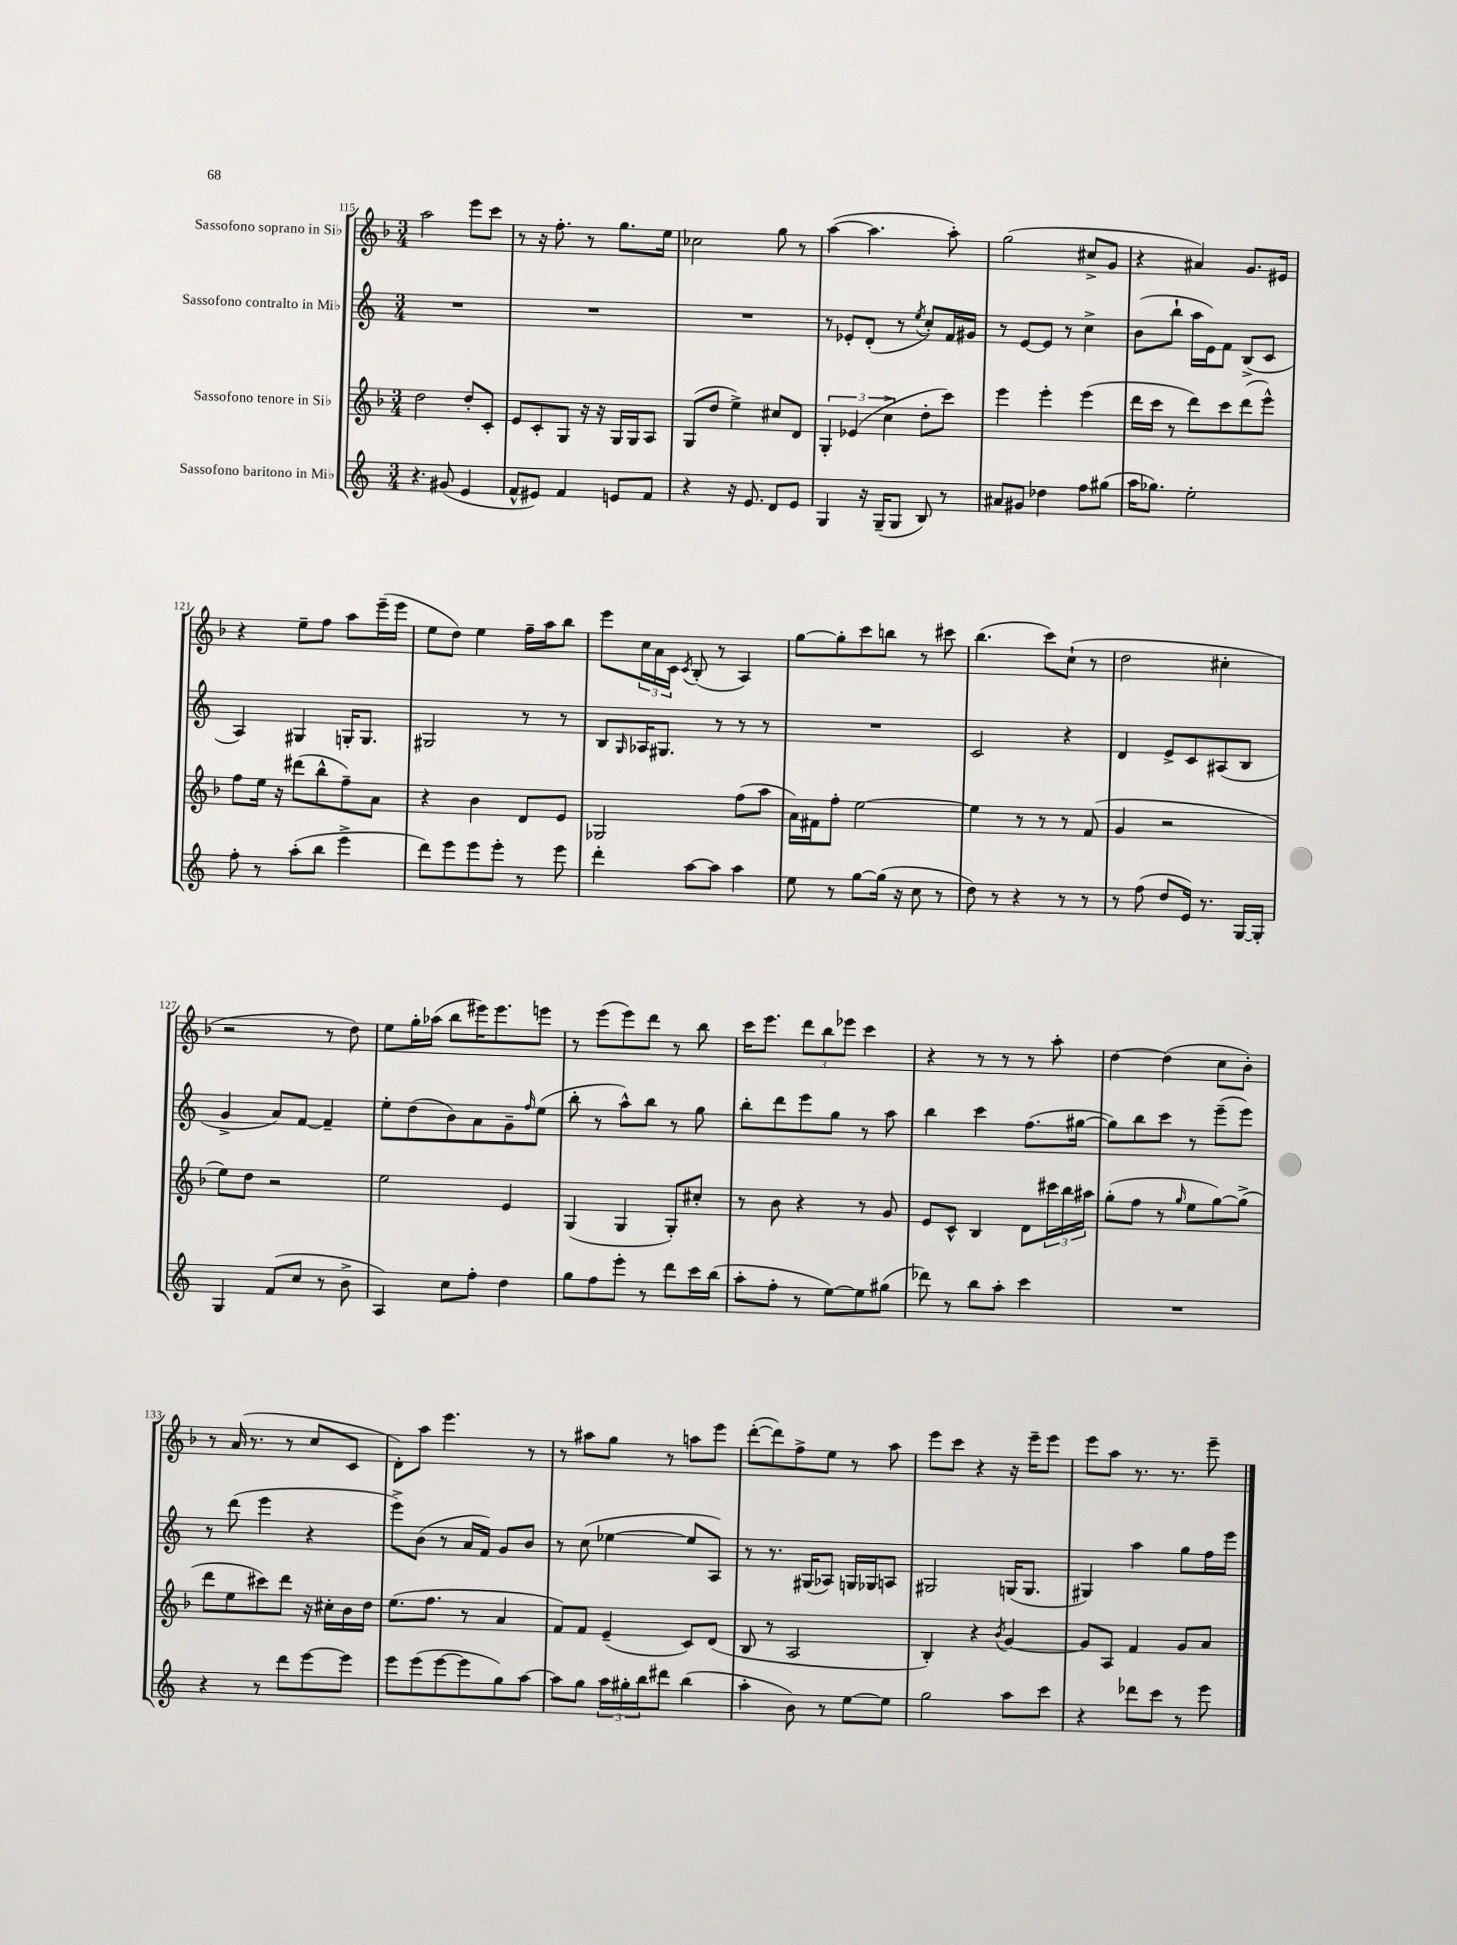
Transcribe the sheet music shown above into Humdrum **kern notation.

**kern	**kern	**kern	**kern
*staff4	*staff3	*staff2	*staff1
*clefG2	*clefG2	*clefG2	*clefG2
*k[]	*k[b-]	*k[]	*k[b-]
*M3/4	*M3/4	*M3/4	*M3/4
4.r	2dd\	2.r	2aa\
(8g#/	.	.	.
4e/	8dd'/L	.	8eee\L
.	8c'/J	.	8ccc\J
=	=	=	=
8f^^/L	8e/L	2.r	8r
8e#/J)	8c'/	.	16r
.	.	.	8.ff'\
4f/	8G/J	.	.
.	16r	.	8r
.	16r	.	.
8e/L	16G/LL	.	8.gg\L
.	16G/J	.	.
8f/J	8A/J	.	.
.	.	.	16ee\Jk
=	=	=	=
4r	(8G/L	2.r	2cc-\
.	8dd/J	.	.
16r	4ee^\)	.	.
8.e/	.	.	.
8d/L	8cc#/L	.	8gg\
8e/J	8d/J	.	8r
=	=	=	=
4G/	6G'/	8r	([4aa\
.	.	8e-'/L	.
.	(6e-/	.	.
16r	.	(8d'/J	4.aa\]
(16G~/LK	.	.	.
.	6cc^\	.	.
8G/J	.	8r	.
.	.	8qee/	.
8B/)	8dd'\L	8cc'/L)	.
8r	8ccc\J)	16f/L	8aa'\)
.	.	16g#/JJ	.
=	=	=	=
8a#/L	4eee\	8r	(2gg\
8g#/J	.	[8e/L	.
4dd-\	4eee'\	8e/]J	.
.	.	8r	.
8ff\L	(4eee\	4cc^\	8cc#^/L
(8gg#\J	.	.	8g/J
=	=	=	=
16aa\LK	16ddd\LL	(8b\L	4r
8.gg-\J)	16ccc\JJ	.	.
.	8r	8bb`\J	.
2ee'\	8ddd\L)	16aa\LL	4a#/)
.	.	16e\J)	.
.	8ccc\	8f\J	.
.	(8ddd\	(8B^/L	8.g/L
.	8eee^^\J)	8c/J	.
.	.	.	16e#/Jk
=	=	=	=
8ff'\	8ff\L	4A/)	4r
8r	16ee\Jk	.	.
.	16r	.	.
(8aa'\L	(8ddd#\L	4G#/	8ee~\L
8bb\J	8bb-^^\	.	8ff\J
4eee^\	8ff~\)	16G'/LK	8aa\L
.	.	8.G/J	.
.	8a\J	.	(16eee~\L
.	.	.	16eee\JJ
=	=	=	=
8ddd\L)	4r	2G#/	8ee\L
8eee\	.	.	8dd\J)
8eee\	4b-\	.	4ee\
8eee'\J	.	.	.
8r	8d/L	8r	16ff~\LL
.	.	.	16aa\J
8eee\	8e/J	8r	8bb-\J
=	=	=	=
4ddd'\	2G-/	8B/L	8eee\L
.	.	16qqG/	.
.	.	16A-/K	24cc\L
.	.	.	24a\
.	.	8.G#/J	.
.	.	.	24c\JJ
.	.	.	8qc/
[8aa\L	.	.	(8B-'/
8aa\]J	.	8r	8r
4aa\	(8ff\L	8r	4A/)
.	8aa\J	8r	.
=	=	=	=
8ee\	16a\LL)	2.r	[8gg\L
.	16f#\J	.	.
8r	8ff'\J	.	8gg'\]
[8gg\L	[2ee\	.	8ccc\
(16gg\]Jk	.	.	8bb\J
16r	.	.	.
8cc\	.	.	8r
8r	.	.	8ccc#\
=	=	=	=
8dd\)	4ee\]	2c/	(4.bb-\
8r	.	.	.
4r	8r	.	.
.	8r	.	8ccc\L)
8r	8r	4r	(8cc`\J
8r	(8f/	.	8r
=	=	=	=
8r	4g/	4d/	2dd\
(8ff\	.	.	.
8dd/L	2r	8e^/L	.
16e/Jk)	.	8c/	.
8.r	.	.	.
.	.	(8A#/	4cc#'\
[16G/LL	.	8B/J	.
16G'/]JJ	.	.	.
=	=	=	=
4G/	8ee\L)	4g^/	2r
.	8dd\J	.	.
(8f/L	2r	8a/L)	.
8cc/J	.	[8f/J	.
8r	.	4f~/]	8r
8b^\	.	.	8dd\)
=	=	=	=
4A/)	2ee\	8ee'\L	8ee\L
.	.	(8dd\	16gg'\L
.	.	.	(16aa-\JJ
8cc\L	.	8b\)	8bb-\L
8ff'\J	.	8a\	16eee#\K)
.	.	.	8.eee#\
4dd\	4e/	8g~\	.
.	.	16qqff/	.
.	.	(8ee\J	8eee\J
=	=	=	=
8gg\L	(4G/	8bb'\	8r
8ff\	.	8r	(8eee\L
8eee'\J	4G/	8aa^^\L)	8eee\)
8r	.	8bb\J	8ddd\J
8ddd\L	8G'/L)	8r	8r
16ccc\L	8cc#'/J	8gg\	8bb-\
(16bb\JJ	.	.	.
=	=	=	=
8aa'\L	8r	8bb'\L	16ccc\LK
.	.	.	8.eee\J
8ff'\J	8b-\	8ddd\	.
8r	4r	8eee\	12ddd\L
.	.	.	12bb-\
[8ee\L)	.	8gg\J	.
.	.	.	12eee-\J
8ee\]	8r	8r	4ccc\
(8gg#\J	8g/	8aa\	.
=	=	=	=
8ddd-\)	8e/L	4bb\	4r
8r	8c^^/J	.	.
8bb\L	4B-/	4ccc\	8r
8aa'\J	.	.	8r
4ccc\	8d\L	(8.ff\L	8r
.	24ccc#\L	.	8aa'\
.	24bb-\	.	.
.	.	[16gg#\Jk	.
.	24aa#\JJ	.	.
=	=	=	=
2.r	(8gg'\L	8gg#\]L)	[4dd\
.	8ff\J	8bb\	.
.	8r	8ccc\J	(4dd\]
.	16qqgg/	.	.
.	8ee\L	8r	.
.	[8gg\)	(8eee~\L	8cc\L
.	(8gg^\]J	8eee\J)	8b-'\J)
=	=	=	=
4r	8ddd\L	8r	8r
.	8ee\	(8ddd\	(16a/
.	.	.	8.r
8r	8ccc#\)	4eee\	.
8ddd\L	8ddd\J	.	8r
[8eee\	16r	4r	8cc/L
.	16cc#'\LL	.	.
8eee\]J	16b-\	.	8c/J
.	16dd\JJ	.	.
=	=	=	=
8eee\L	(8.ee\L	8eee^\L)	8d'\L)
(8eee\	.	(8b\J	8aa\J
.	8.ff\J	.	.
[8eee\	.	8r	4.eee\
8eee\]	8r	16a/LL	.
.	.	16f/JJ)	.
8gg\)	4a/	8g/L	.
[8aa\J	.	8b/J	8r
=	=	=	=
8aa\]L	8f/L)	8r	8r
8gg\J	8f/J	(8cc\	8aa#\L
24aa\LL	(4e~/	[4ee-\	8gg\J
24gg#'\	.	.	.
24bb\J	.	.	.
8ddd#\J	.	.	8r
(4bb\	8c/L)	8ee-/]L	8aa\L
.	(8d/J	8A/J)	8eee\J
=	=	=	=
4aa'\	8B-/	8r	([8ddd'\L
.	8r	8.r	8ddd\])
8b\)	2A/	.	8ff^\
.	.	(16G#/LK	.
8r	.	8A-/J)	8ee\J
[8ee\L	.	16G/LL	8r
.	.	16G-/J	.
8ee\]J	.	8A/J	8aa\
=	=	=	=
2gg\	4B-'/)	2G#/	8eee\L
.	.	.	8ccc\J
.	4r	.	4r
.	8qb-/	.	.
8aa\L	[4g/	(16G/LK	16r
.	.	8.G/J	16eee~\LK
8ccc\J	.	.	8eee\J
=	=	=	=
4r	8g/]L	4G#/)	8eee\L
.	8A/J	.	8aa\J
8ddd-\L	4f/	4aa\	8.r
8ccc\J	.	.	.
.	.	.	8.r
8r	8g/L	8gg\L	.
8eee\	8a/J	16ff\L	8eee~\
.	.	16eee\JJ	.
==	==	==	==
*-	*-	*-	*-
